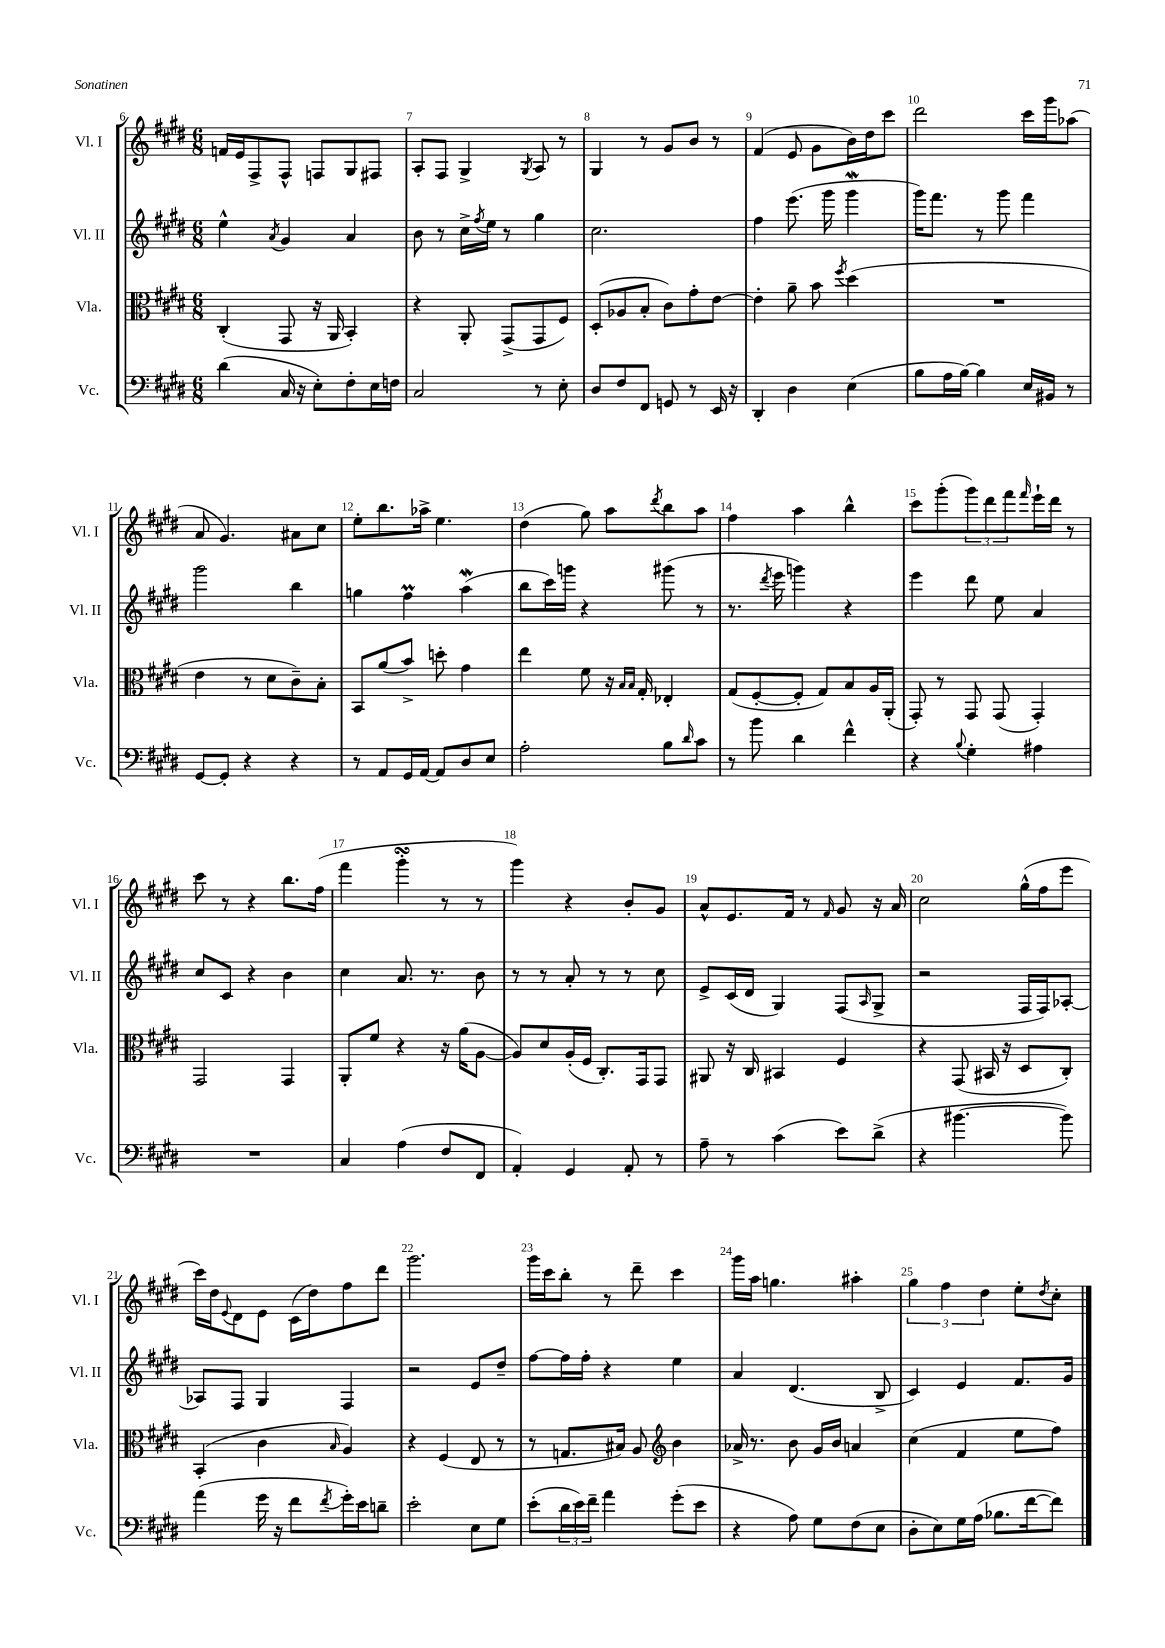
<<
\new StaffGroup <<
\new Staff = "s0" \with { instrumentName = "Vl. I" shortInstrumentName = "Vl. I" } {
    \clef treble \key e \major \numericTimeSignature \time 6/8
    f'16 e'16 fis8-> fis8-^ f8 gis8 fis8 |
    a8-. fis8 gis4-> \acciaccatura { gis8 } a8 r8 |
    gis4 r8 gis'8 b'8 r8 |
    fis'4( e'8 gis'8 b'16) dis''16 cis'''8 |
    dis'''2 cis'''16 gis'''16 aes''8( |
    a'8 gis'4.) ais'8 cis''8 |
    e''8-. b''8. aes''16-> e''4. |
    dis''4( gis''8) a''8 \acciaccatura { dis'''8 } b''8 a''8 |
    fis''4 a''4 b''4-^ |
    cis'''8 gis'''8-.( \tuplet 3/2 { gis'''8) dis'''8 fis'''8 } \grace { fis'''16 } e'''16-! dis'''16 r8 |
    cis'''8 r8 r4 b''8. fis''16( |
    fis'''4 gis'''4-.\turn r8 r8 |
    gis'''4) r4 b'8-. gis'8 |
    a'8-^ e'8. fis'16 r8 \grace { fis'16 } gis'8 r16 a'16 |
    cis''2 gis''16-^( fis''16 e'''8 |
    cis'''16) dis''16 \appoggiatura { e'8 } dis'8 e'8 cis'16( dis''16) fis''8 dis'''8 |
    gis'''2. |
    gis'''16 cis'''16 b''8-. r8 dis'''8-- cis'''4 |
    gis'''16 a''16 g''4. ais''4-. |
    \tuplet 3/2 { gis''4 fis''4 dis''4 } e''8-. \acciaccatura { dis''8 } cis''8-. \bar "|." |
}
\new Staff = "s1" \with { instrumentName = "Vl. II" shortInstrumentName = "Vl. II" } {
    \clef treble \key e \major \numericTimeSignature \time 6/8
    e''4-^ \acciaccatura { a'8 } gis'4 a'4 |
    b'8 r8 cis''16-> \acciaccatura { fis''8 } e''16 r8 gis''4 |
    cis''2. |
    fis''4 e'''8.( gis'''16 gis'''4\mordent |
    gis'''16) fis'''8. r8 gis'''8 fis'''4 |
    gis'''2 b''4 |
    g''4 fis''4\prall a''4\mordent( |
    b''8 cis'''16) g'''16 r4 gis'''8( r8 |
    r8. \acciaccatura { dis'''8 } e'''16 g'''4) r4 |
    e'''4 dis'''8 e''8 a'4 |
    cis''8 cis'8 r4 b'4 |
    cis''4 a'8. r8. b'8 |
    r8 r8 a'8-. r8 r8 cis''8 |
    e'8-> cis'16( dis'16 gis4) fis8( \grace { a16 } gis8-> |
    r2 fis16 fis16) aes8~-. |
    aes8 fis8 gis4 fis4 |
    r2 e'8 dis''8-- |
    fis''8~ fis''16 fis''16-. r4 e''4 |
    a'4 dis'4.( b8-> |
    cis'4) e'4 fis'8. gis'16 \bar "|." |
}
\new Staff = "s2" \with { instrumentName = "Vla." shortInstrumentName = "Vla." } {
    \clef alto \key e \major \numericTimeSignature \time 6/8
    cis4-.( gis,8 r16 a,16 b,4-.) |
    r4 a,8-. gis,8->( gis,8 fis8) |
    dis8-.( aes8 b8-. cis'8) gis'8-. e'8~ |
    e'4-. a'8-- b'8 \acciaccatura { fis''8 } dis''4( |
    R2. |
    e'4 r8 dis'8 cis'8--) b8-. |
    b,8 a'8( b'8->) d''8-. gis'4 |
    e''4 fis'8 r16 \grace { b16 b16 } gis16-. ees4-. |
    gis8( fis8~-. fis8-. gis8) b8 a16 a,16-.( |
    gis,8-.) r8 gis,8 gis,8( gis,4-.) |
    gis,2 gis,4 |
    a,8-. fis'8 r4 r16 a'16( a8~ |
    a8) dis'8 a16-.( fis16 cis8.-.) gis,16 gis,8 |
    ais,8 r16 cis16 bis,4 fis4 |
    r4 gis,8( bis,16 r16 dis8 cis8-.) |
    b,4-.( cis'4 \grace { b16 } a4) |
    r4 fis4( e8 r8 |
    r8 g8. bis16) a8 \clef treble b'4 |
    aes'16-> r8. b'8 gis'16 b'16 a'4 |
    cis''4( fis'4 e''8 fis''8) \bar "|." |
}
\new Staff = "s3" \with { instrumentName = "Vc." shortInstrumentName = "Vc." } {
    \clef bass \key e \major \numericTimeSignature \time 6/8
    dis'4( cis16 r16 e8-.) fis8-. e16 f16 |
    cis2 r8 e8-. |
    dis8 fis8 fis,8 g,8 r8 e,16 r16 |
    dis,4-. dis4 e4( |
    b8 a16 b16~) b4 e16 bis,16 r8 |
    gis,8~ gis,8-. r4 r4 |
    r8 a,8 gis,16 a,16~ a,8 dis8 e8 |
    a2-. b8 \grace { dis'16 } cis'8 |
    r8 b'8 dis'4 fis'4-^ |
    r4 \appoggiatura { b8 } gis4-. ais4 |
    R2. |
    cis4 a4( fis8 fis,8 |
    a,4-.) gis,4 a,8-. r8 |
    a8-- r8 cis'4( e'8) dis'8->( |
    r4 bis'4.~ bis'8) |
    a'4( gis'16 r16 fis'8 \acciaccatura { fis'8 } gis'16-.) e'16 d'8-- |
    e'2-. e8 gis8 |
    e'8-.( \tuplet 3/2 { dis'16 e'16) fis'16-- } a'4 gis'8-.( e'8 |
    r4 a8) gis8 fis8( e8 |
    dis8-. e8) gis16 a16( bes8. fis'16~ fis'8) \bar "|." |
}
>>
>>
\layout { \context { \Score currentBarNumber = #6 \override BarNumber.break-visibility = ##(#f #t #t) barNumberVisibility = #all-bar-numbers-visible } }
